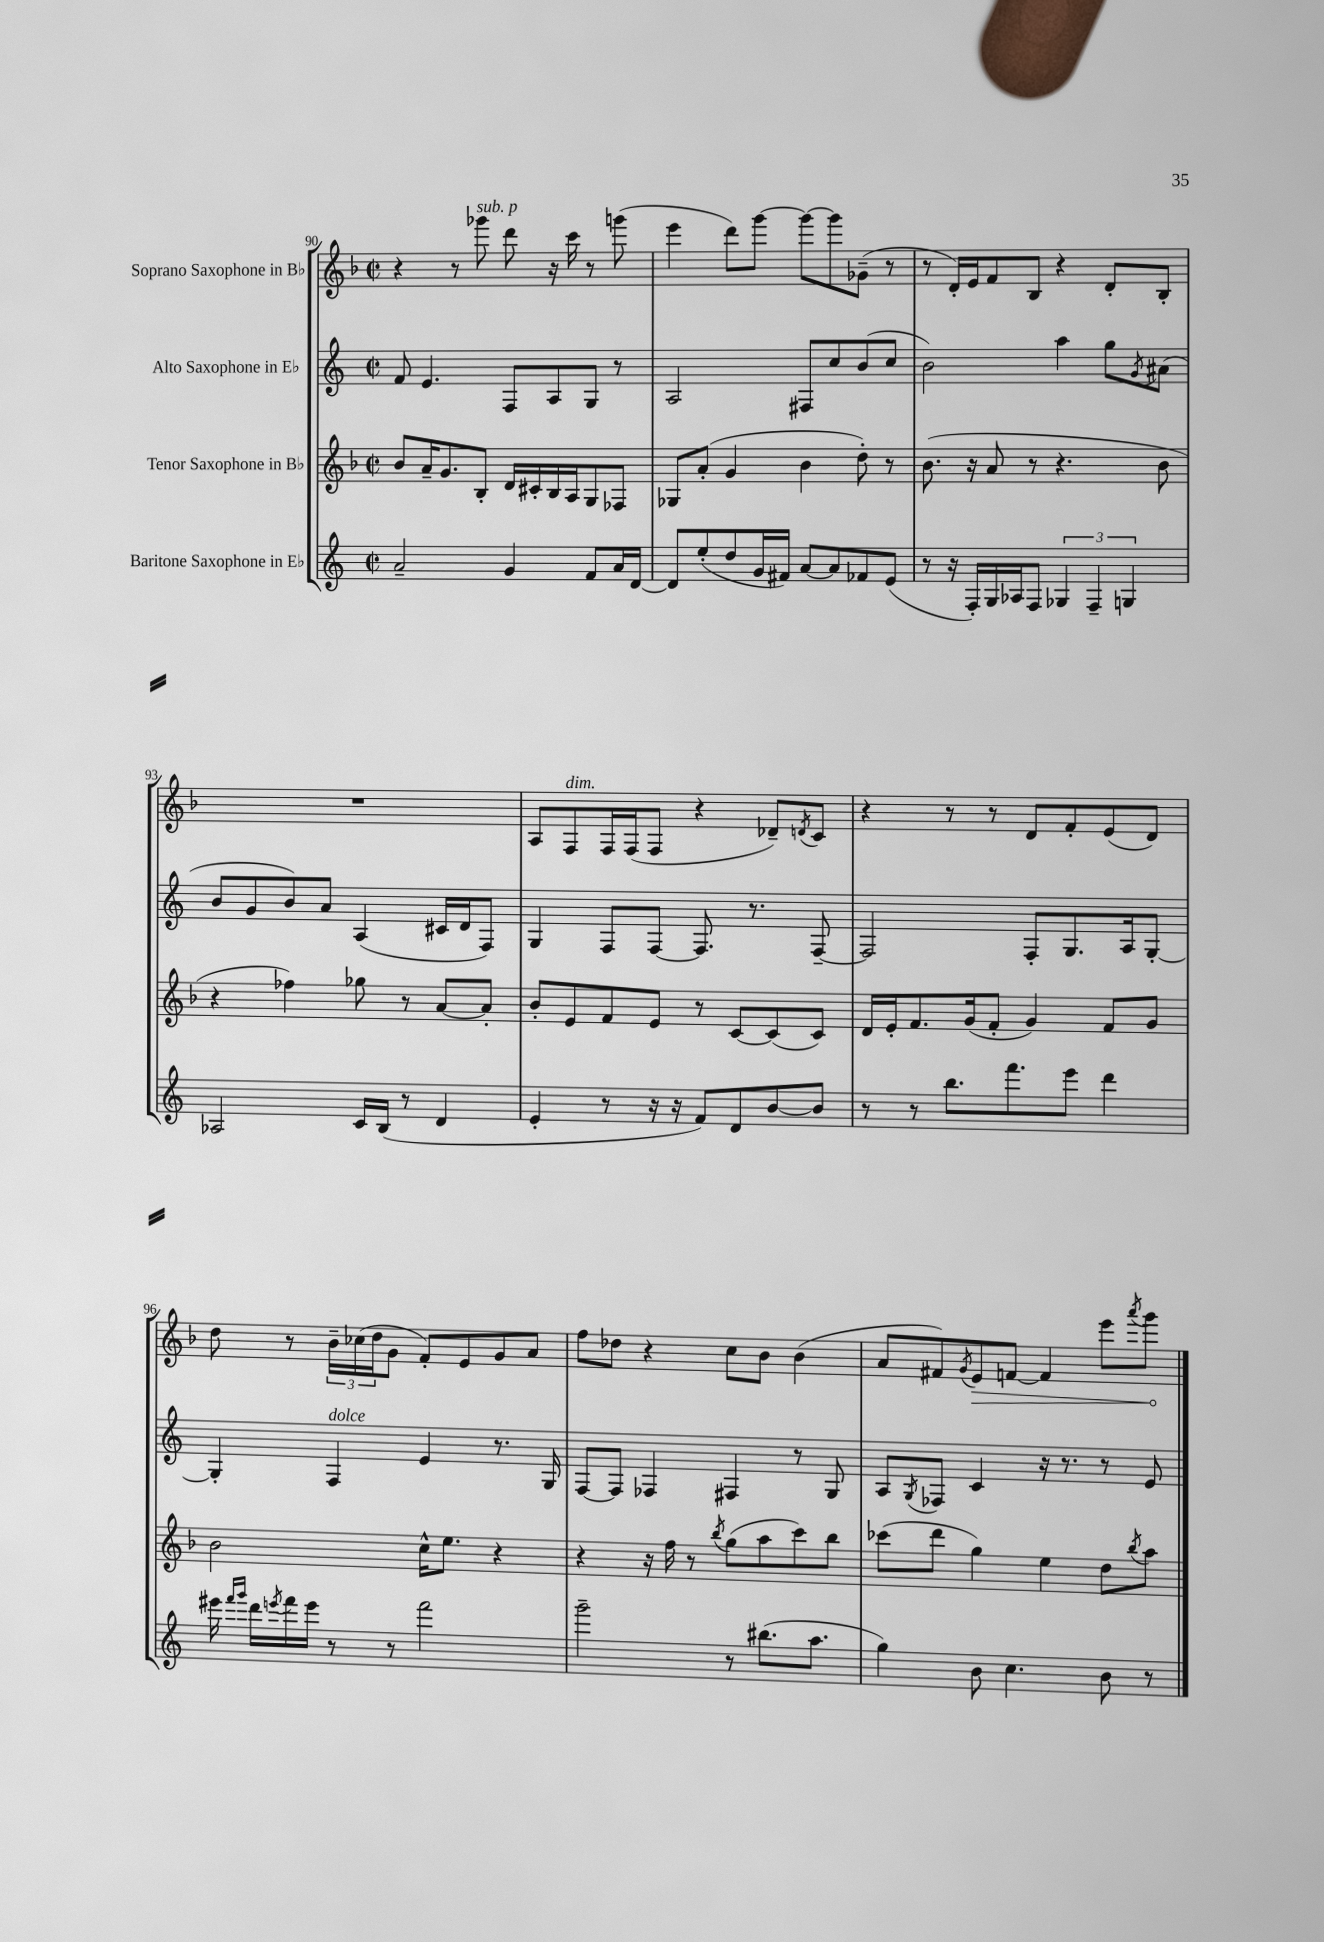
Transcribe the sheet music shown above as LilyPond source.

<<
\new StaffGroup <<
\new Staff = "s0" \with { instrumentName = "Soprano Saxophone in Bb" } {
    \clef treble \key f \major \defaultTimeSignature \time 2/2
    r4 r8 ges'''8^\markup { \italic "sub. p" } d'''8 r16 c'''16 r8 g'''8( |
    e'''4 d'''8) g'''8~ g'''8~ g'''8 ges'8--( r8 |
    r8 d'16-.) e'16 f'8 bes8 r4 d'8-. bes8-. |
    R1 |
    a8 f8^\markup { \italic "dim." } f16 f16( f8 r4 des'8--) \acciaccatura { d'8 } c'8 |
    r4 r8 r8 d'8 f'8-. e'8( d'8) |
    d''8 r8 \tuplet 3/2 { bes'16-- ces''16( d''16 } g'8 f'8-.) e'8 g'8 a'8 |
    f''8 des''8 r4 c''8 bes'8 bes'4( |
    a'8 fis'8) \acciaccatura { g'8 } \once \override Hairpin.circled-tip = ##t e'8\> f'8~ f'4 e'''8 \acciaccatura { a'''8 } g'''8\! \bar "|." |
}
\new Staff = "s1" \with { instrumentName = "Alto Saxophone in Eb" } {
    \clef treble \key c \major \defaultTimeSignature \time 2/2
    f'8 e'4. f8 a8 g8 r8 |
    a2 fis8 c''8 b'8( c''8 |
    b'2) a''4 g''8 \acciaccatura { g'8 } ais'8( |
    b'8 g'8 b'8) a'8 a4( cis'16 d'16 f8) |
    g4 f8 f8~ f8. r8. f8~-- |
    f2 f8-. g8. a16 g8~-. |
    g4-. f4^\markup { \italic "dolce" } e'4 r8. g16 |
    f8~ f8 fes4 fis4 r8 g8 |
    a8 \acciaccatura { g8 } fes8 c'4 r16 r8. r8 e'8 \bar "|." |
}
\new Staff = "s2" \with { instrumentName = "Tenor Saxophone in Bb" } {
    \clef treble \key f \major \defaultTimeSignature \time 2/2
    bes'8 a'16-- g'8. bes8-. d'16 cis'16-. bes16 a16 g8 fes8 |
    ges8 a'8-.( g'4 bes'4 d''8-.) r8 |
    bes'8.( r16 a'8 r8 r4. bes'8 |
    r4 fes''4) ges''8 r8 a'8~ a'8-. |
    bes'8-. e'8 f'8 e'8 r8 c'8~ c'8( c'8) |
    d'16 e'16-. f'8. g'16( f'8-. g'4) f'8 g'8 |
    bes'2 c''16-^ e''8. r4 |
    r4 r16 f''16 r8 \acciaccatura { bes''8 } g''8( a''8 c'''8) bes''8 |
    ces'''8( d'''8 g''4) e''4 d''8 \acciaccatura { bes''8 } a''8 \bar "|." |
}
\new Staff = "s3" \with { instrumentName = "Baritone Saxophone in Eb" } {
    \clef treble \key c \major \defaultTimeSignature \time 2/2
    a'2-- g'4 f'8 a'16 d'16~ |
    d'8 e''8-.( d''8 g'16 fis'16) a'8~ a'8 fes'8 e'8( |
    r8 r16 f16-.) g16 aes16 f8 \tuplet 3/2 { ges4 f4-- g4 } |
    aes2 c'16 b16( r8 d'4 |
    e'4-. r8 r16 r16 f'8) d'8 b'8~ b'8 |
    r8 r8 b''8. f'''8. e'''8 d'''4 |
    eis'''16 \grace { f'''16 g'''16 } d'''16 \acciaccatura { e'''8 } f'''16 e'''16 r8 r8 f'''2 |
    g'''2-- r8 bis''8.( a''8. |
    g''4) b'8 c''4. b'8 r8 \bar "|." |
}
>>
>>
\layout { \context { \Score currentBarNumber = #90 } }
